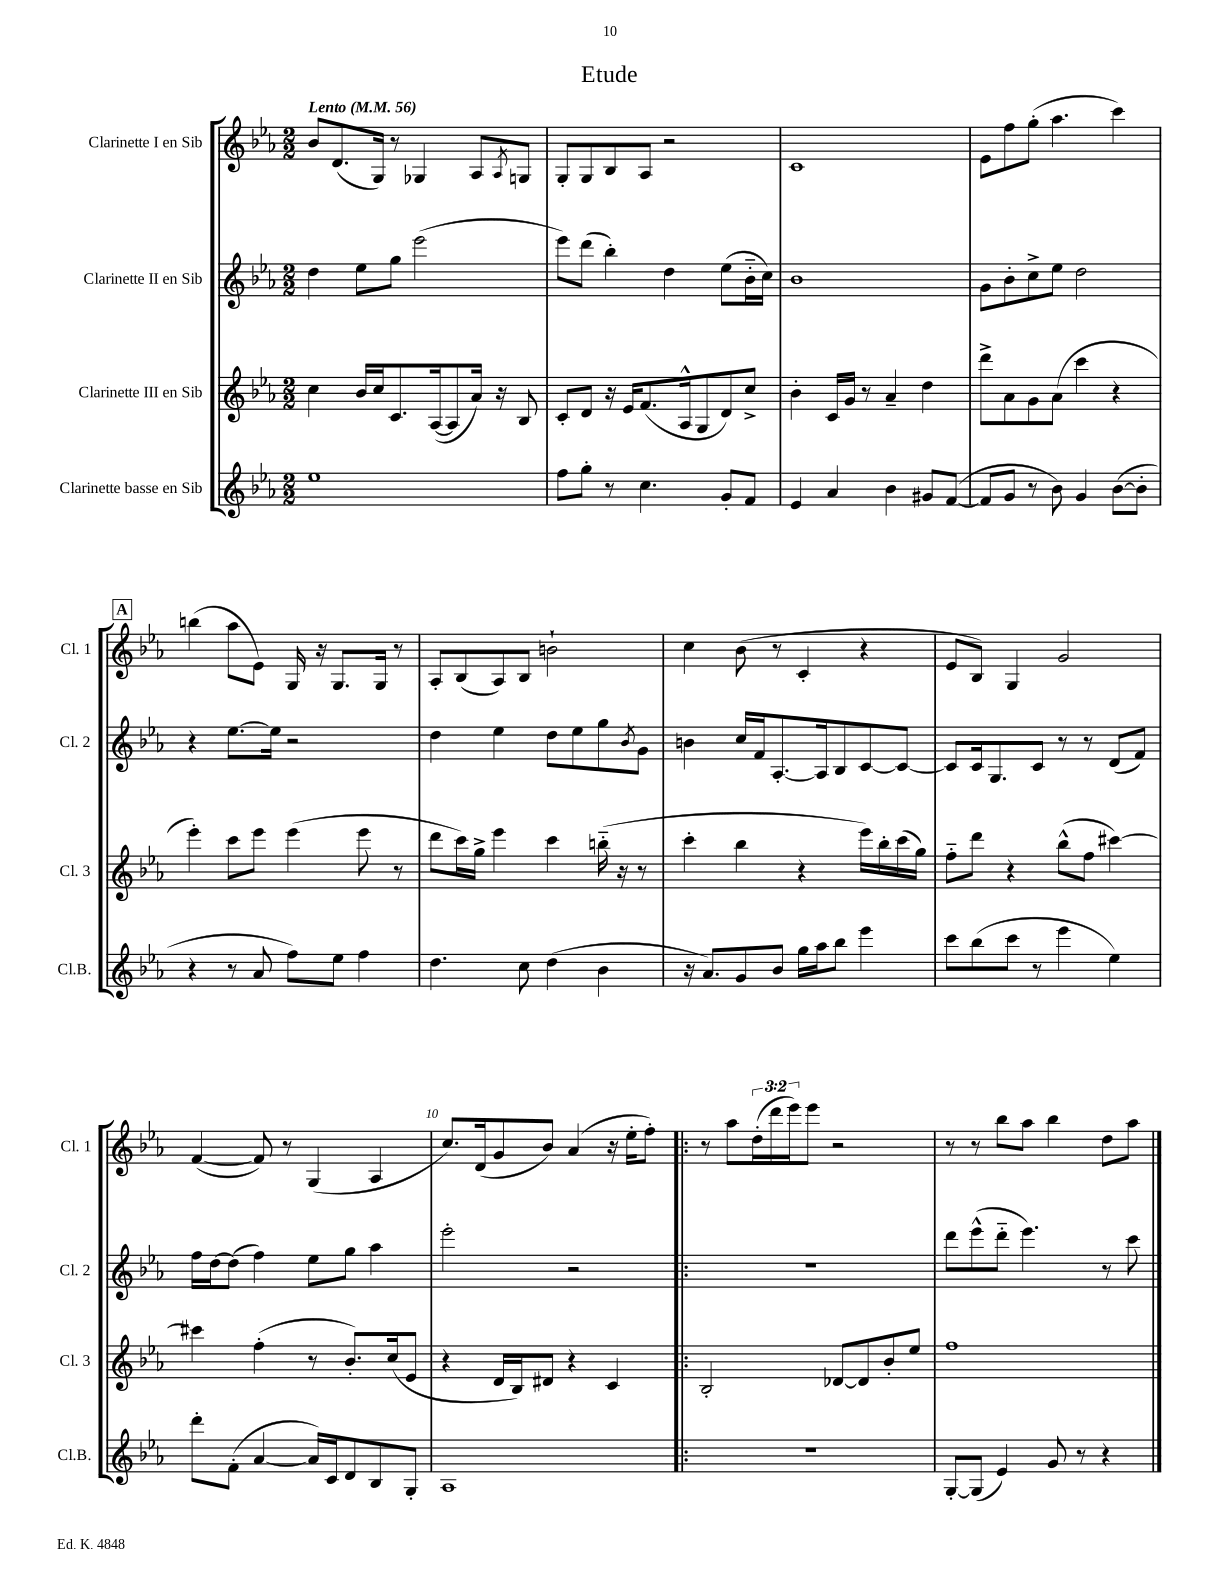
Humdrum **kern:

**kern	**kern	**kern	**kern
*staff4	*staff3	*staff2	*staff1
*clefG2	*clefG2	*clefG2	*clefG2
*k[b-e-a-]	*k[b-e-a-]	*k[b-e-a-]	*k[b-e-a-]
*M2/2	*M2/2	*M2/2	*M2/2
*MM56	*MM56	*MM56	*MM56
1ee-	4cc	4dd	8b-
.	.	.	(8.d
.	16b-	8ee-	.
.	16cc	.	16G)
.	8.c	8gg	8r
.	.	(2eee-	4G-
.	([16A-	.	.
.	8A-]	.	.
.	16a-)	.	8A-
.	16r	.	.
.	.	.	8qA-
.	8B-	.	8G
=	=	=	=
8ff	8c'	8eee-)	8G'
8gg'	8d	(8ddd	8G
8r	16r	4bb-')	8B-
.	16e-	.	.
4.cc	(8.f	.	8A-
.	.	4dd	2r
.	16A-^^	.	.
.	8G	.	.
8g'	8d)	(8ee-	.
8f	8cc^	16b-'~	.
.	.	16cc)	.
=	=	=	=
4e-	4b-'	1b-	1c
4a-	16c	.	.
.	16g	.	.
.	8r	.	.
4b-	4a-~	.	.
8g#	4dd	.	.
([8f	.	.	.
=	=	=	=
8f]	8ddd^	8g	8e-
8g	8a-	8b-'	8ff
8r	8g	8cc^	(8gg'
8b-)	(8a-	8ee-	4.aa-
4g	4ccc	2dd	.
([8b-	4r	.	4ccc)
8b-']	.	.	.
=	=	=	=
4r	4eee-')	4r	(4bb
8r	8ccc	[8.ee-	8aa-
8a-	8eee-	.	8e-)
.	.	16ee-]	.
8ff)	(4eee-	2r	16G
.	.	.	16r
8ee-	.	.	8.G
4ff	8eee-	.	.
.	.	.	16G
.	8r	.	8r
=	=	=	=
4.dd	8ddd	4dd	8A-'
.	16ccc)	.	(8B-
.	16gg^	.	.
.	4eee-	4ee-	8A-)
8cc	.	.	8B-
(4dd	4ccc	8dd	2b`
.	.	8ee-	.
4b-	(16bb'~	8gg	.
.	16r	.	.
.	.	8qb-	.
.	8r	8g	.
=	=	=	=
16r	4ccc'	4b	4cc
8.a-)	.	.	.
8g	4bb-	16cc	(8b-
.	.	16f	.
8b-	.	[8.A-'	8r
16gg	4r	.	4c'
16aa-	.	16A-]	.
8bb-	.	8B-	.
4eee-	16eee-)	[8c	4r
.	16bb-'	.	.
.	(16ccc	8c_	.
.	16gg)	.	.
=	=	=	=
8ccc	8ff'~	8c]	8e-
(8bb-	8ddd	16c	8B-)
.	.	8.G	.
8ccc	4r	.	4G
8r	.	8c	.
4eee-	(8bb-^^	8r	2g
.	8ff	8r	.
4ee-)	[4ccc#)	(8d	.
.	.	8f)	.
=	=	=	=
8ddd'	4ccc#]	16ff	([4f
.	.	[16dd	.
(8f'	.	(8dd]	.
[4a-	(4ff'	4ff)	8f])
.	.	.	8r
16a-])	8r	8ee-	(4G
16c	.	.	.
8d	8.b-')	8gg	.
8B-	.	4aa-	4A-
.	(16cc	.	.
8G'	8e-	.	.
=	=	=	=
1A-	4r	2eee-'	8.cc)
.	.	.	(16d
.	16d	.	8g
.	16B-)	.	.
.	8d#	.	8b-)
.	4r	2r	(4a-
.	4c	.	16r
.	.	.	16ee-'
.	.	.	8ff')
=!|:	=!|:	=!|:	=!|:
1r	2B-'	1r	8r
.	.	.	8aa-
.	.	.	(24dd'
.	.	.	24ddd
.	.	.	24eee-)
.	.	.	8eee-
.	[8d-	.	2r
.	8d-]	.	.
.	8b-'	.	.
.	8ee-	.	.
=	=	=	=
[8G'	1ff	8ddd	8r
(8G]	.	(8eee-^^	8r
4e-)	.	8ddd'~	8bb-
.	.	4.eee-)	8aa-
8g	.	.	4bb-
8r	.	.	.
4r	.	8r	8dd
.	.	8ccc	8aa-
==	==	==	==
*-	*-	*-	*-
